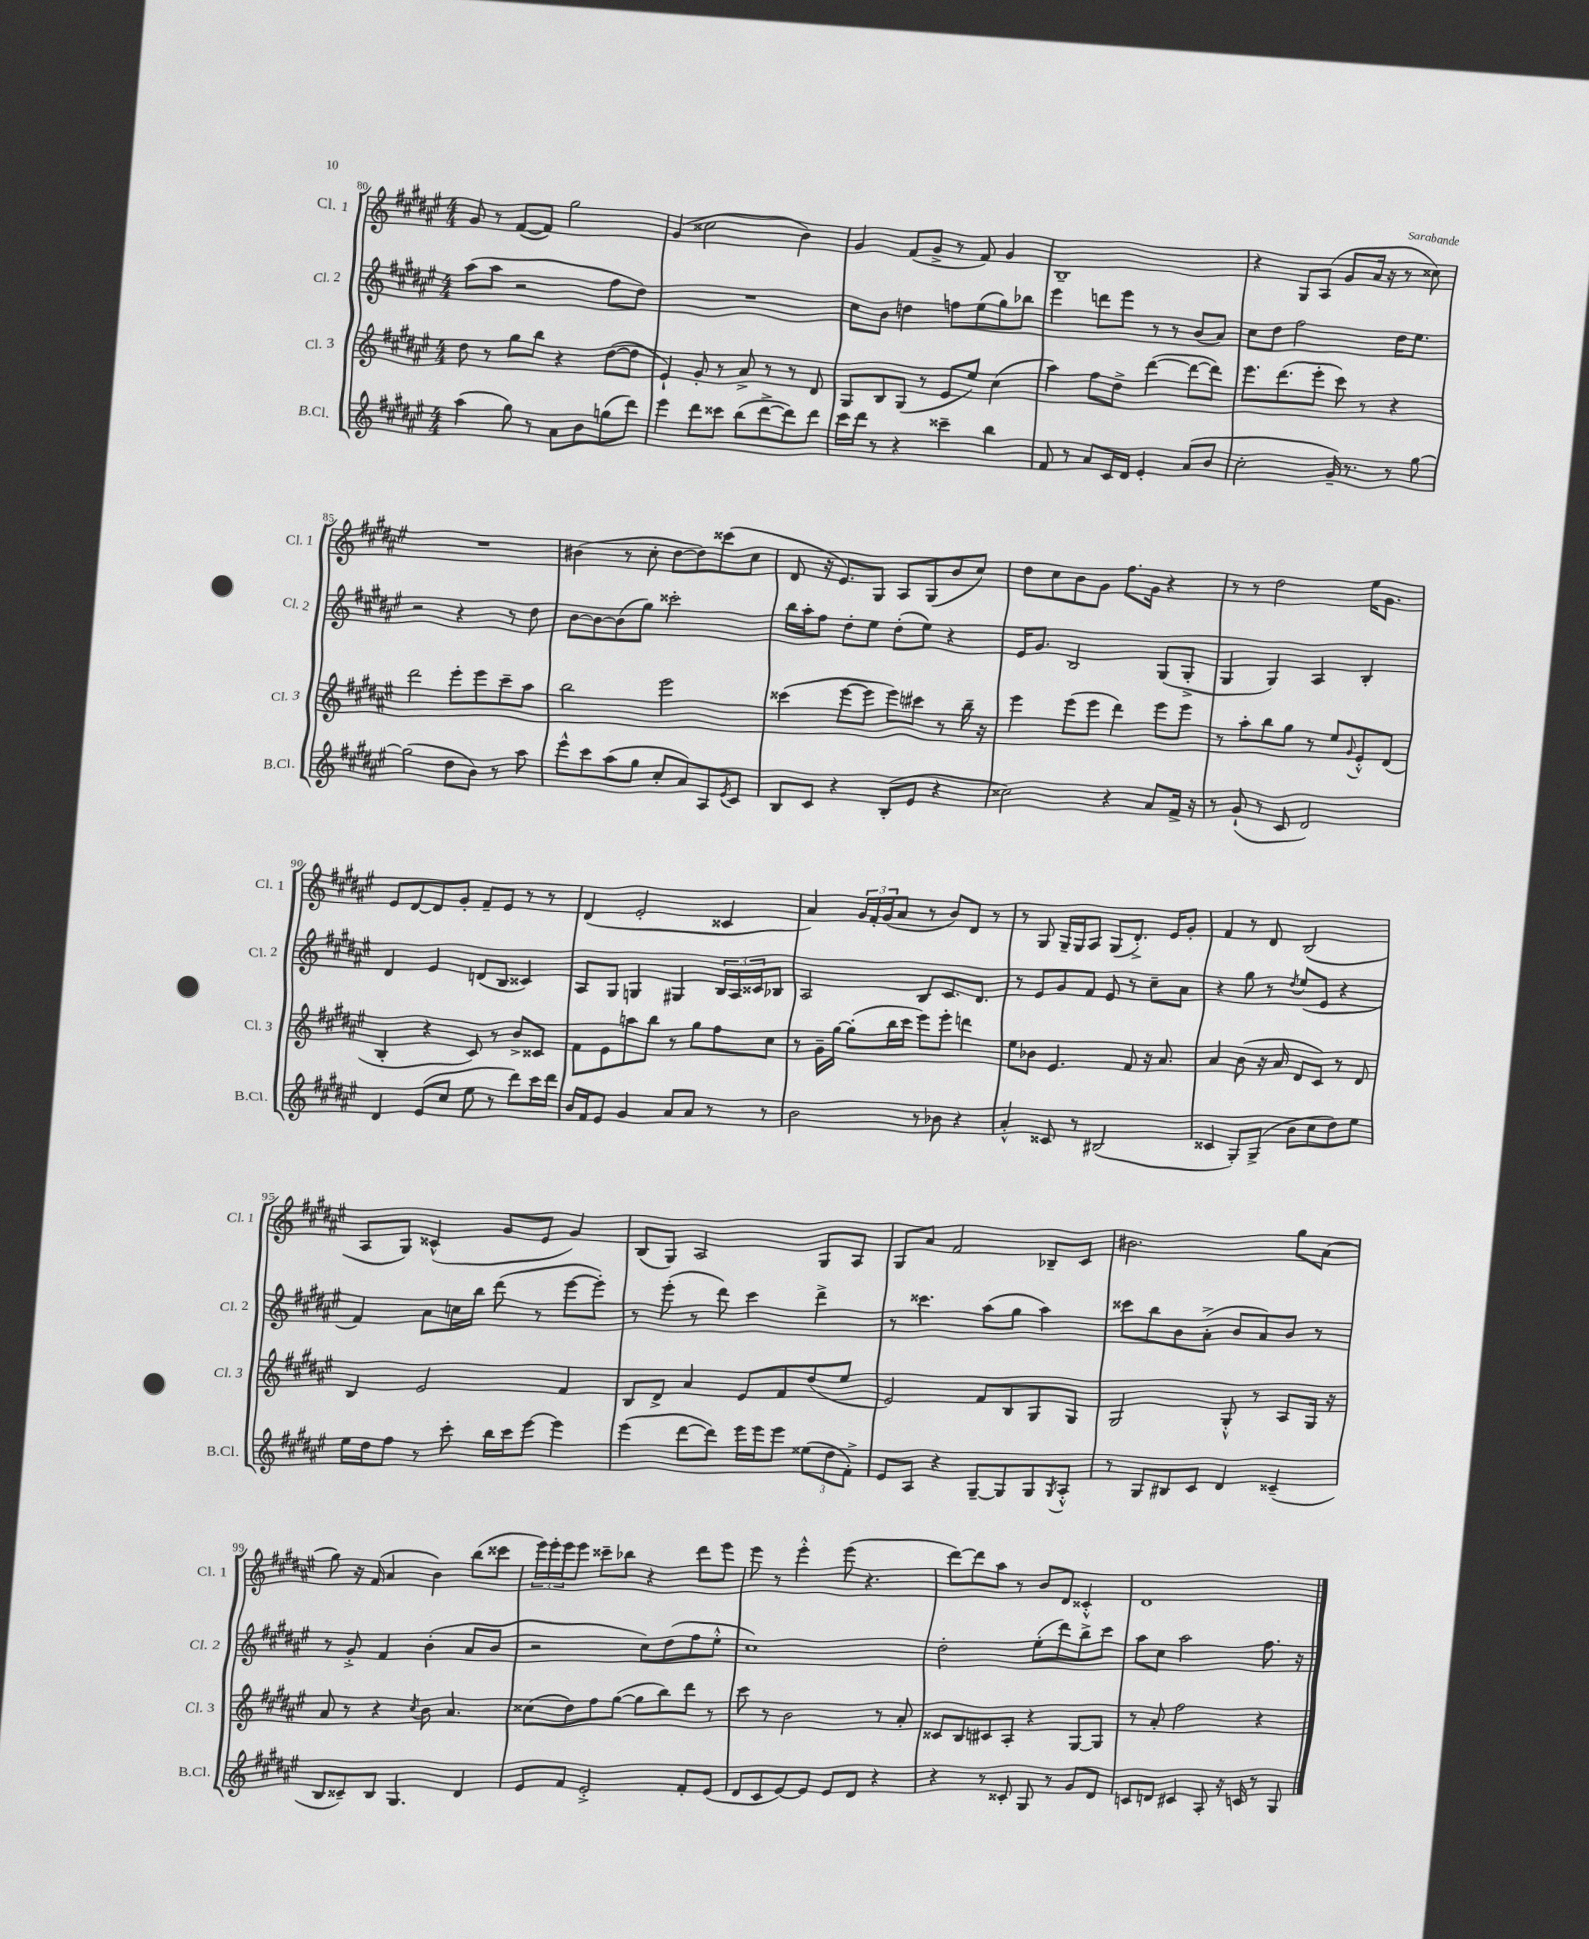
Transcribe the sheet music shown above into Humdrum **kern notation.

**kern	**kern	**kern	**kern
*staff4	*staff3	*staff2	*staff1
*clefG2	*clefG2	*clefG2	*clefG2
*k[f#c#g#d#a#e#]	*k[f#c#g#d#a#e#]	*k[f#c#g#d#a#e#]	*k[f#c#g#d#a#e#]
*M4/4	*M4/4	*M4/4	*M4/4
(4aa#	8dd#	(8aa#	8g#
.	8r	8aa#	8r
8gg#)	8gg#	2r	([8f#
8r	8bb	.	8f#])
8a#	4r	.	2gg#
8b	.	.	.
(8gg	([8dd#	8ff#	.
8ddd#)	8dd#]	8dd#)	.
=	=	=	=
4eee#	4e#`)	1r	(4g#
8ddd#	8g#'	.	2cc##
8ccc##	8r	.	.
(8bb	8a#^	.	.
[8ddd#^	8r	.	.
8ddd#])	8r	.	4b)
8ddd#	8d#	.	.
=	=	=	=
16ccc#	8G#	8cc#	4g#
16ddd#	.	.	.
8r	8B	8b	.
4r	(8G#	4dd	(8f#
.	8r	.	8g#^
4ccc##~	8e#	8ff	8r
.	8ee#)	(8ee#	8f#)
4bb	(4cc#	8gg#)	4g#
.	.	8bb-	.
=	=	=	=
8f#	4aa#)	4eee#	1B~
8r	.	.	.
8a#	8ff#	8ddd	.
16c#	8dd#^	8eee#	.
16d#	.	.	.
4e#'	([4ddd#	8r	.
.	.	8r	.
(8a#	8ddd#_	(8b	.
8b	8ddd#])	8a#)	.
=	=	=	=
2cc#'	8.eee#	8cc#	4r
.	.	8dd#	.
.	(8.ddd#	.	.
.	.	2ff#	8G#
.	8eee#'	.	(8A#
16g#~)	8ccc#)	.	8g#
8.r	.	.	.
.	8r	.	16a#
.	.	.	16r
8r	4r	16dd#	8r
.	.	8.ee#	.
[8gg#	.	.	8cc##)
=	=	=	=
(2gg#]	2ddd#	2r	1r
8dd#	8eee#'	4r	.
8b)	8eee#	.	.
8r	8ccc#~	8r	.
8aa#	8aa#	8dd#	.
=	=	=	=
8eee#^^	2bb	[8b	(4b#
8ccc#	.	8b_	.
(8aa#	.	(8b]	8r
8gg#	.	8gg#)	8cc#'
8cc#'	2eee#	2ccc##'	[8dd#
8a#)	.	.	8dd#])
8A#	.	.	(8ccc##
8qe#	.	.	.
8c#	.	.	8cc#
=	=	=	=
8B	(4ccc##	16bb	8d#
.	.	16aa#'	.
8c#	.	8ff#	16r
.	.	.	8.e#)
4r	[8eee#	8dd#'	.
.	8eee#]	8ee#	8G#
(8B'	8eee#)	(8dd#'	8A#
8e#	8ccc#	8ee#)	(8G#
4r	8r	4r	8b
.	16bb~	.	8cc#)
.	16r	.	.
=	=	=	=
2cc##)	4eee#	16e#	8dd#
.	.	8.g#	.
.	.	.	8cc#
.	(8eee#	2B	8b
.	8eee#	.	8g#
4r	4ddd#)	.	8.ff#
.	.	.	16g#
8a#	8eee#	(8G#	4r
16f#^	8eee#	8G#'^	.
16r	.	.	.
=	=	=	=
8r	8r	4G#	8r
(8g#`	8aa#'	.	8r
8r	8bb	4G#)	2dd#
8c#	8gg#	.	.
2d#)	8r	4A#	.
.	8ee#	.	.
.	8qqg#	.	.
.	8e#'^^	4B'	16ee#
.	.	.	8.g#
.	(8d#	.	.
=	=	=	=
4d#	4B'	4d#	8e#
.	.	.	[8d#
(8e#	4r	4e#	8d#]
8cc#	.	.	8g#'
8ee#	8c#)	(8d	8f#~
8r	8r	8B	8e#
8ddd#)	8b^	4c##)	8r
16ccc#	8c##	.	8r
16ddd#	.	.	.
=	=	=	=
16b	8f#	8A#	(4d#
16f#	.	.	.
8e#	8e#	8G#	.
4g#	8aa	4G	2e#'
.	8bb	.	.
8a#	8r	4G#	.
8a#	8gg#	.	.
8r	8ff#	24B	4c##
.	.	24A#	.
.	.	24c##	.
8r	8cc#	8B-	.
=	=	=	=
2b	8r	2A#	4a#)
.	16g#~	.	.
.	[16gg#	.	.
.	(8gg#']	.	24g#
.	.	.	24f#'
.	.	.	(24g#
.	16bb	.	8a#
.	16ccc#	.	.
8r	8eee#)	8B	8r
8b-	8eee#'	8.c#	8b)
4r	4ddd	.	8d#
.	.	8.d#	.
.	.	.	8r
=	=	=	=
4a#'^^	8ee#	8r	8r
.	8b-	8e#	8G#
8c##	4.e#	8g#	16G#~
.	.	.	16G#
8r	.	8f#	8A#
(2B#	.	8e#	(8G#
.	8f#	8r	8.d#'^)
.	16r	8cc#~	.
.	8.a#	.	16e#
.	.	8a#	8g#'
=	=	=	=
4c##	4a#	4r	4f#
8G#')	(8b	8gg#	8r
(8G#^	16r	8r	8d#
.	16a#	.	.
.	.	8qdd#	.
8b	8d#	(8ee#	(2B
8cc#	8c#)	8e#	.
8dd#)	8r	4r	.
8ee#	8d#	.	.
=	=	=	=
16ee#	4B	4f#)	8A#
16dd#	.	.	.
8ff#	.	.	8G#)
8r	2e#	8a#	(4c##^^
8ccc#'	.	16cc	.
.	.	16bb	.
16bb	.	(8ddd#	8g#
16ccc#	.	.	.
[8eee#	.	8r	8e#
4eee#]	4f#	[8eee#	4g#)
.	.	8eee#'])	.
=	=	=	=
(4eee#	8B	8r	(8B
.	8d#^	(8eee#'	8G#)
[8ddd#	4a#	8r	2A#
8ddd#])	.	8ddd#)	.
16eee#	8e#	4ccc#	.
16eee#	.	.	.
8eee#	8f#	.	.
(12ee##	(8dd#	4ddd#^	8G#
12dd#	.	.	.
.	8ee#	.	8A#
12f#'^)	.	.	.
=	=	=	=
8e#	2e#)	8r	8G#
8A#	.	4.ccc##	8a#
4r	.	.	2f#
[8G#~	8f#	(8aa#	.
8G#]	8B	8gg#	.
8G#	8G#	4aa#)	8B-~
8qG#	.	.	.
8A#'^^	8G#	.	8c#
=	=	=	=
8r	2G#	8ccc##	2.b#
8G#	.	8bb	.
8B#	.	8b	.
8c#	.	(8a#'^	.
4d#	8G#'^^	8b	.
.	8r	8a#)	.
(4c##~	8A#	8b	8gg#
.	16G#	8r	(8a#
.	16r	.	.
=	=	=	=
8B	8a#	8r	8gg#)
8c##~)	8r	8g#'^	16r
.	.	.	(16f#
8B	4r	4f#	4a#
4.G#	.	.	.
.	8qcc#	.	.
.	8b	(4b'	4b)
.	4.a#	.	.
4d#	.	8a#	(8bb
.	.	8b	8ccc##
=	=	=	=
8e#	(8cc##	2r	24eee#)
.	.	.	24eee#'
.	.	.	24eee#
8f#	8dd#)	.	8eee#
2e#'^	8ff#	.	8ccc##~
.	([8gg#	.	8bb-
.	8gg#]	8cc#)	4r
.	8bb)	(8dd#	.
8f#'	8ddd#	8ff#	8ddd#
(8e#	8r	8ee#'^^	8eee#
=	=	=	=
8d#	8ccc#	1cc#)	8eee#
8c#	8r	.	8r
[8e#)	2b	.	4eee#'^^
8e#]	.	.	.
8e#	.	.	(8eee#
8d#	.	.	4.r
4r	8r	.	.
.	8a#'	.	.
=	=	=	=
4r	8c##	2dd#'	[8ddd#)
.	8B	.	8ddd#]
8r	8c#	.	8aa#
8c##'	8A#'	.	8r
8G#	4r	(8ee#'	8b
8r	.	8ddd#)	8d#
8g#	[8G#	8bb^	4c##'^^
8d#	8G#]	8ccc#	.
=	=	=	=
8c	8r	8aa#	1d#
8d	8a#'	8cc#	.
4c#	2ff#	2aa#	.
8A#'	.	.	.
16r	.	.	.
16c	.	.	.
8r	4r	8.ff#	.
8G#	.	.	.
.	.	16r	.
==	==	==	==
*-	*-	*-	*-
